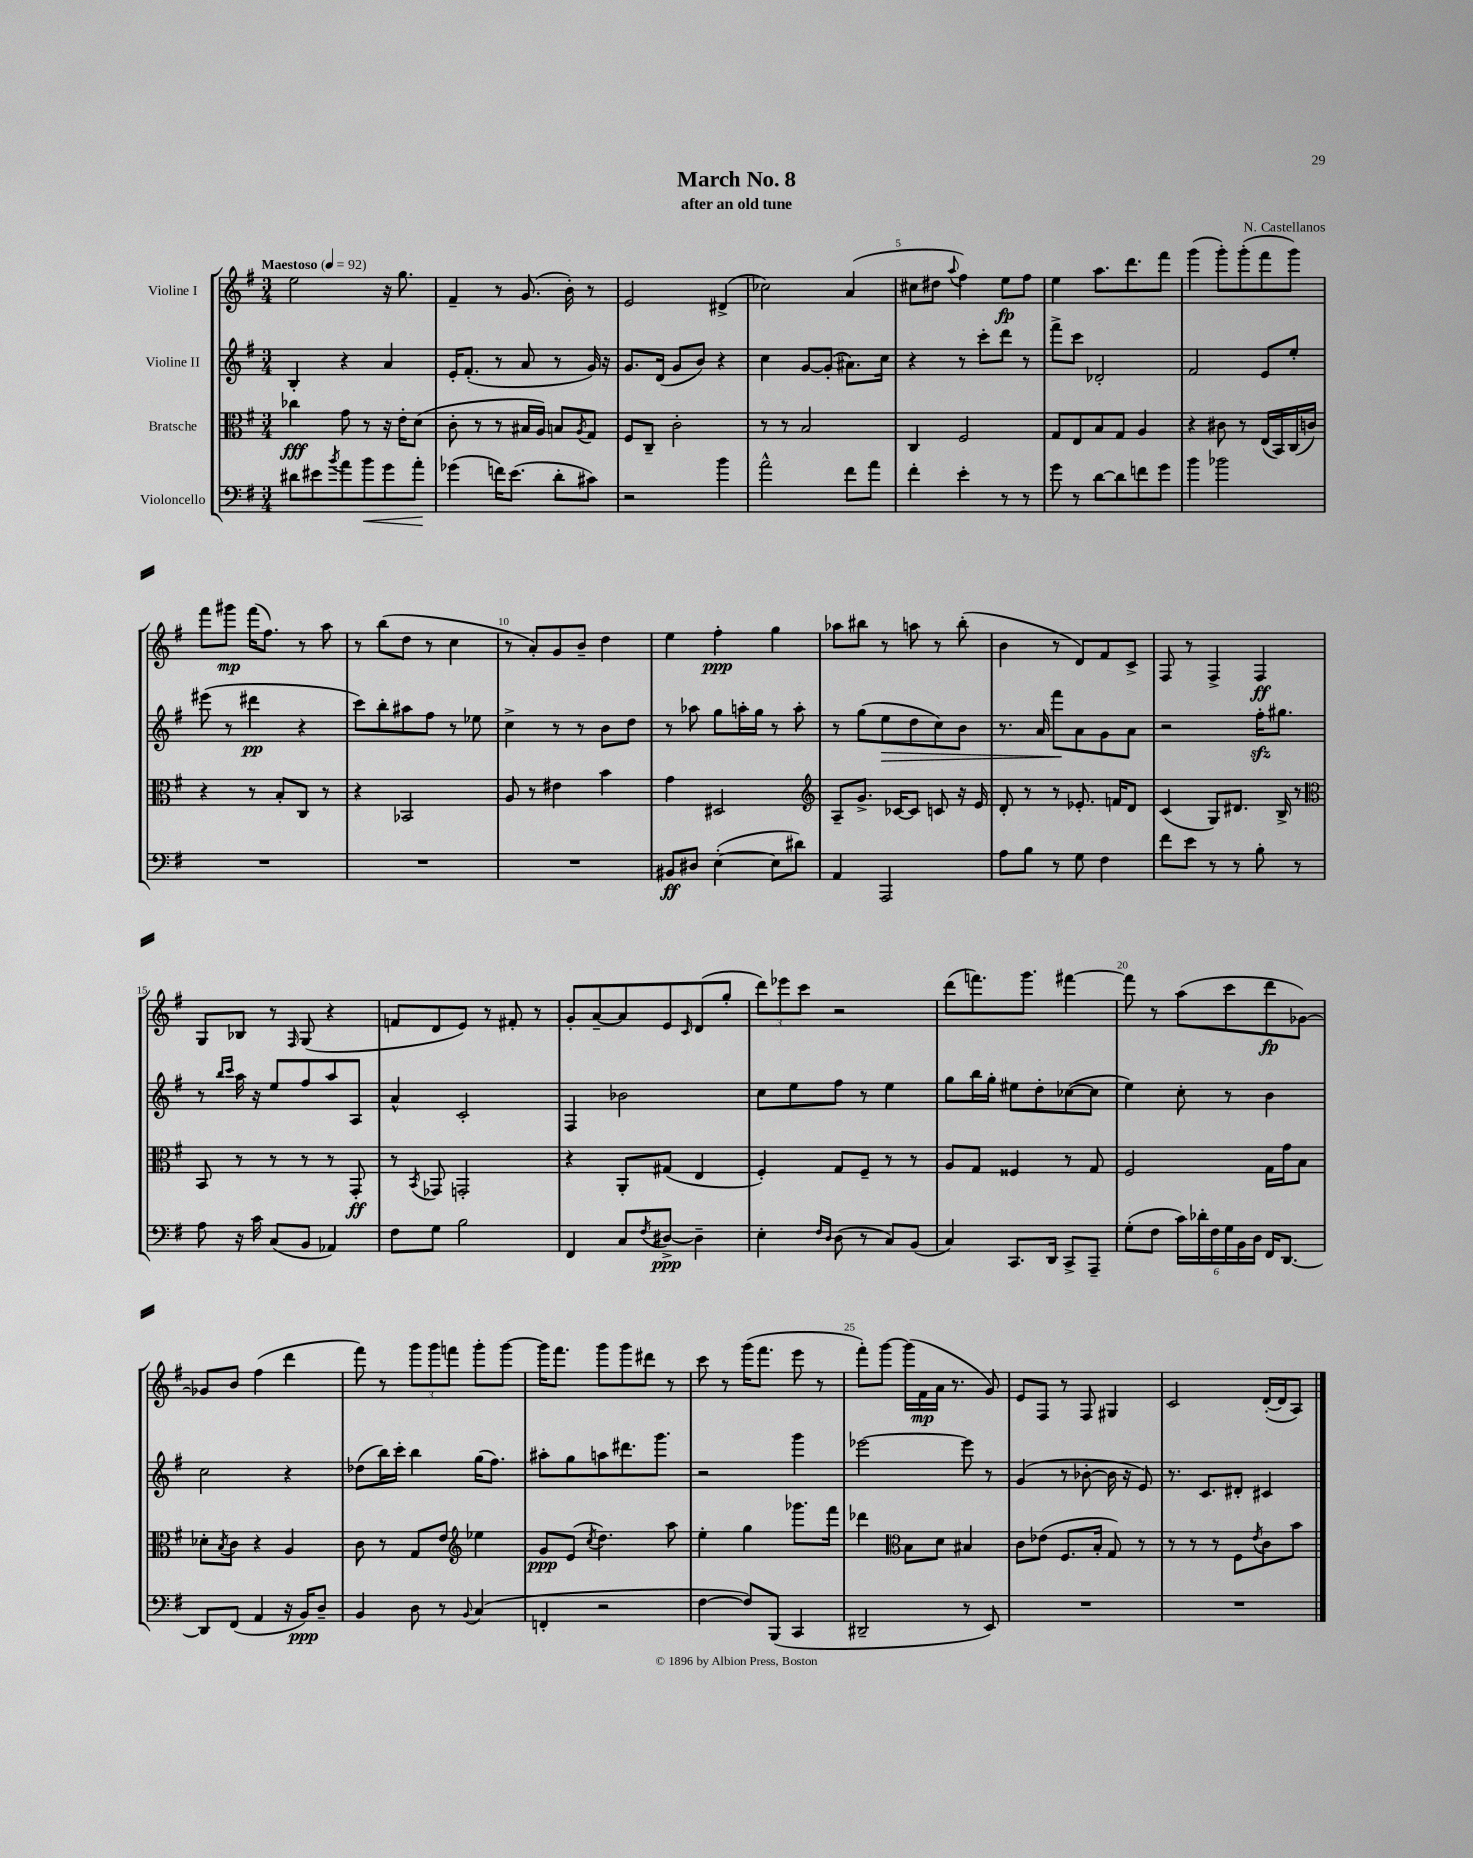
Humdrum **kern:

**kern	**dynam	**kern	**dynam	**kern	**dynam	**kern	**dynam
*part4	*part4	*part3	*part3	*part2	*part2	*part1	*part1
*staff4	*staff4	*staff3	*staff3	*staff2	*staff2	*staff1	*staff1
*I"Violoncello	*	*I"Bratsche	*	*I"Violine II	*	*I"Violine I	*
*clefF4	*	*clefC3	*	*clefG2	*	*clefG2	*
*k[f#]	*	*k[f#]	*	*k[f#]	*	*k[f#]	*
*M3/4	*	*M3/4	*	*M3/4	*	*M3/4	*
*MM92	*	*MM92	*	*MM92	*	*MM92	*
=1	=1	=1	=1	=1	=1	=1	=1
!	!	!	!	!	!	!LO:TX:a:B:t=Maestoso	!
8d#X\L	.	4cc-X\	fff	4B'/	.	2ee\	.
8e#X\	.	.	.	.	.	.	.
8qb/	.	.	.	.	.	.	.
8a\	.	8g\	.	4r	.	.	.
!	!LO:HP:b	!	!	!	!	!	!
8b\	<	8r	.	.	.	.	.
8g\	.	16r	.	4a/	.	16r	.
.	.	16e'\KL	.	.	.	8.gg\	.
8a'\J	.	(8d\J	.	.	.	.	.
.	[	.	.	.	.	.	.
=2	=2	=2	=2	=2	=2	=2	=2
(4g-X\	.	8c'\	.	16e'/KL	.	4f#~/	.
.	.	.	.	(8.f#'/J	.	.	.
.	.	8r	.	.	.	.	.
16fn\KL)	.	8r	.	8r	.	8r	.
(8.e\J	.	.	.	.	.	.	.
.	.	16B#X/LL	.	8a/	.	(8.g/	.
.	.	16A/JJ)	.	.	.	.	.
8d'\L	.	8Bn/L	.	8r	.	.	.
.	.	.	.	.	.	16b'\)	.
.	.	8qA/	.	.	.	.	.
8c#X\J)	.	8G/J	.	16g/)	.	8r	.
.	.	.	.	16r	.	.	.
=3	=3	=3	=3	=3	=3	=3	=3
2r	.	8F#/L	.	8.g/L	.	2e/	.
.	.	8C~/J	.	.	.	.	.
.	.	.	.	(16d/Jk	.	.	.
.	.	2c'\	.	8g/L	.	.	.
.	.	.	.	8b/J)	.	.	.
4b\	.	.	.	4r	.	(4d#X^/	.
=4	=4	=4	=4	=4	=4	=4	=4
2a^^\	.	8r	.	4cc\	.	2cc-X\)	.
.	.	8r	.	.	.	.	.
.	.	2B/	.	[8g/L	.	.	.
.	.	.	.	(8g'/J]	.	.	.
8f#\L	.	.	.	8.a#X\L)	.	(4a/	.
8a\J	.	.	.	.	.	.	.
.	.	.	.	16cc\Jk	.	.	.
=5	=5	=5	=5	=5	=5	=5	=5
4f#'\	.	4C/	.	4r	.	8cc#X\L	.
.	.	.	.	.	.	8dd#X\J	.
.	.	.	.	.	.	8qqaa/	.
4e'\	.	2F#/	.	8r	.	4ff#\)	.
.	.	.	.	8ccc'\L	.	.	.
8r	.	.	.	8ddd\J	.	8ee\L	fp
8r	.	.	.	8r	.	8ff#\J	.
=6	=6	=6	=6	=6	=6	=6	=6
8g\	.	8G/L	.	8fff#^\L	.	4ee\	.
8r	.	8E/	.	8ccc\J	.	.	.
[8d\L	.	8B/	.	2d-X'/	.	8.aa\L	.
8d\]	.	8G/J	.	.	.	.	.
.	.	.	.	.	.	8.ddd\	.
8fn\	.	4A/	.	.	.	.	.
8g\J	.	.	.	.	.	8fff#\J	.
=7	=7	=7	=7	=7	=7	=7	=7
4b\	.	4r	.	2f#/	.	(4ggg\	.
2b-X\	.	8c#X\	.	.	.	8ggg'\L)	.
.	.	8r	.	.	.	(8ggg'\	.
.	.	(16E/LL	.	8e/L	.	8fff#\	.
.	.	16BB/)	.	.	.	.	.
.	.	(16C/	.	8ee'/J	.	8ggg\J)	.
.	.	16cn/JJ)	.	.	.	.	.
!!LO:LB:g=z
=8	=8	=8	=8	=8	=8	=8	=8
2.r	.	4r	.	(8eee#X\	.	8fff#\L	.
.	.	.	.	8r	.	8ggg#X\J	mp
.	.	8r	.	4ddd#X\	pp	(16fff#\KL	.
.	.	.	.	.	.	8.ff#\J)	.
.	.	8B'/L	.	.	.	.	.
.	.	8C/J	.	4r	.	8r	.
.	.	8r	.	.	.	8aa\	.
=9	=9	=9	=9	=9	=9	=9	=9
2.r	.	4r	.	8ccc\L)	.	8r	.
.	.	.	.	8bb'\	.	(8bb\L	.
.	.	2BB-X/	.	8aa#X\	.	8dd\J	.
.	.	.	.	8ff#\J	.	8r	.
.	.	.	.	8r	.	4cc\	.
.	.	.	.	8ee-X\	.	.	.
=10	=10	=10	=10	=10	=10	=10	=10
2.r	.	8A/	.	4cc^\	.	8r	.
.	.	8r	.	.	.	8a'/L)	.
.	.	4e#X\	.	8r	.	8g/	.
.	.	.	.	8r	.	8b~/J	.
.	.	4b\	.	8b\L	.	4dd\	.
.	.	.	.	8dd\J	.	.	.
=11	=11	=11	=11	=11	=11	=11	=11
8BB#X/L	ff	4g\	.	8r	.	4ee\	.
8D#X/J	.	.	.	8aa-X\	.	.	.
([4E'\	.	2D#X/	.	8gg\L	.	4ff#'\	ppp
.	.	.	.	16aan'\L	.	.	.
.	.	.	.	16gg\JJ	.	.	.
8E\L]	.	.	.	8r	.	4gg\	.
8d#X\J)	.	.	.	8aa'\	.	.	.
=12	=12	=12	=12	=12	=12	=12	=12
*	*	*clefG2	*	*	*	*	*
4AA/	.	8A~/L	.	8r	.	8aa-X\L	.
.	.	8.g^/J	.	(8gg\L	.	8bb#X\J	.
!	!	!	!	!	!LO:HP:b	!	!
2AAA/	.	.	.	8ee\	>	8r	.
.	.	[16c-X/KL	.	.	.	.	.
.	.	8c-/J]	.	8dd\	.	8aan\	.
.	.	8cn/	.	8cc\)	.	8r	.
.	.	16r	.	8b\J	.	(8bb#'\	.
.	.	16e/	.	.	.	.	.
=13	=13	=13	=13	=13	=13	=13	=13
8A\L	.	8d'/	.	8.r	.	4b\	.
8B\J	.	8r	.	.	.	.	.
.	.	.	.	16a/	.	.	.
8r	.	8r	.	8fff#\L	.	8r	.
8G\	.	8.e-X'/	.	8a\	]	8d/L)	.
4F#\	.	.	.	8g\	.	8f#/	.
.	.	16fn/KL	.	.	.	.	.
.	.	8d/J	.	8a\J	.	8c^/J	.
=14	=14	=14	=14	=14	=14	=14	=14
8f#\L	.	(4c/	.	2r	.	8F#/	.
8e\J	.	.	.	.	.	8r	.
8r	.	8G/L)	.	.	.	4F#^/	.
8r	.	8.d#X/J	.	.	.	.	.
8B'\	.	.	.	16ff#zz'\KL	.	4F#/	ff
.	.	16B^/	.	8.gg#X\J	.	.	.
8r	.	8r	.	.	.	.	.
!!LO:LB:g=z
=15	=15	=15	=15	=15	=15	=15	=15
*	*	*clefC3	*	*	*	*	*
8A\	.	8BB/	.	8r	.	8G/L	.
.	.	.	.	16qqbb/LL	.	.	.
.	.	.	.	16qqccc/JJ	.	.	.
16r	.	8r	.	16aa\	.	8B-X/J	.
16c\	.	.	.	16r	.	.	.
(8C/L	.	8r	.	8ee/L	.	8r	.
.	.	.	.	.	.	16qqF#/	.
8BB/J	.	8r	.	8ff#/	.	(8G/	.
4AA-X/)	.	8r	.	8aa/	.	4r	.
.	.	8GG'/	ff	8A/J	.	.	.
=16	=16	=16	=16	=16	=16	=16	=16
8F#\L	.	8r	.	4a^^/	.	8fn/L	.
.	.	8qBB/	.	.	.	.	.
8G\J	.	8GG-X/	.	.	.	8d/	.
2B\	.	2GGn'/	.	2c'/	.	8e/J)	.
.	.	.	.	.	.	8r	.
.	.	.	.	.	.	8f#X'/	.
.	.	.	.	.	.	8r	.
=17	=17	=17	=17	=17	=17	=17	=17
4FF#/	.	4r	.	4F#/	.	8g'/L	.
.	.	.	.	.	.	[8a~/	.
8C/L	.	8AA'/L	.	2b-X\	.	8a/]	.
8qF#/	.	.	.	.	.	.	.
[8D#X^/J	ppp	(8G#X/J	.	.	.	8e/	.
.	.	.	.	.	.	16qqc/	.
4D#~\]	.	4E/	.	.	.	(8d/	.
.	.	.	.	.	.	8gg'/J	.
=18	=18	=18	=18	=18	=18	=18	=18
4E'\	.	4F#'/)	.	8cc\L	.	12ddd\L)	.
.	.	.	.	.	.	12eee-X\	.
.	.	.	.	8ee\	.	.	.
.	.	.	.	.	.	12ccc\J	.
16qqF#/LL	.	.	.	.	.	.	.
16qqD/JJ	.	.	.	.	.	.	.
(8D\	.	8G/L	.	8ff#\J	.	2r	.
8r	.	8F#~/J	.	8r	.	.	.
8C/L)	.	8r	.	4ee\	.	.	.
(8BB/J	.	8r	.	.	.	.	.
=19	=19	=19	=19	=19	=19	=19	=19
4C/)	.	8A/L	.	8gg\L	.	(8ddd\L	.
.	.	8G/J	.	16bb\L	.	8.fffn\)	.
.	.	.	.	16gg'\JJ	.	.	.
8.CC/L	.	4F##X/	.	8ee#X\L	.	.	.
.	.	.	.	.	.	8.ggg\J	.
.	.	.	.	8dd'\	.	.	.
16DD/Jk	.	.	.	.	.	.	.
8CC^/L	.	8r	.	([8cc-X\	.	[4fff#X\	.
8AAA~/J	.	8G/	.	8cc-\J]	.	.	.
=20	=20	=20	=20	=20	=20	=20	=20
(8G'\L	.	2F#/	.	4ee\)	.	8fff#\]	.
8F#\J	.	.	.	.	.	8r	.
24c\LL)	.	.	.	8cc'\	.	(8aa\L	.
24d-X'\	.	.	.	.	.	.	.
24F#\	.	.	.	.	.	.	.
24G\	.	.	.	8r	.	8ccc\	.
24BB\	.	.	.	.	.	.	.
24D\JJ	.	.	.	.	.	.	.
16FF#/KL	.	16G\LL	.	4b\	.	8ddd\	fp
[8.DD/J	.	16g\J	.	.	.	.	.
.	.	8B\J	.	.	.	[8g-X\J)	.
!!LO:LB:g=z
=21	=21	=21	=21	=21	=21	=21	=21
8DD/L]	.	8d-X'\L	.	2cc\	.	8g-X/L]	.
.	.	8qB/	.	.	.	.	.
(8FF#/J	.	8c\J	.	.	.	8b/J	.
4AA/	.	4r	.	.	.	(4ff#\	.
16r	.	4A/	.	4r	.	4ddd\	.
16BB/KL)	ppp	.	.	.	.	.	.
8D~/J	.	.	.	.	.	.	.
=22	=22	=22	=22	=22	=22	=22	=22
4BB/	.	8c\	.	(8dd-X\L	.	8fff#\)	.
.	.	8r	.	16bb\L)	.	8r	.
.	.	.	.	16ccc'\JJ	.	.	.
8D\	.	8G/L	.	4bb\	.	12ggg\L	.
.	.	.	.	.	.	12ggg\	.
8r	.	8e/J	.	.	.	.	.
.	.	.	.	.	.	12fffn\J	.
8qqBB/	.	.	.	.	.	.	.
*	*	*clefG2	*	*	*	*	*
(4C/	.	4ee-X\	.	(16gg\KL	.	8ggg'\L	.
.	.	.	.	8.ff#\J)	.	.	.
.	.	.	.	.	.	[8ggg\J	.
=23	=23	=23	=23	=23	=23	=23	=23
4FFn'/	.	8g/L	ppp	8aa#X'\L	.	16ggg\KL]	.
.	.	.	.	.	.	8.fff#\J	.
.	.	(8e/J	.	8gg\	.	.	.
.	.	8qcc/	.	.	.	.	.
2r	.	4.dd\)	.	8aan\	.	8ggg\L	.
.	.	.	.	8.ddd#X\	.	8ggg\	.
.	.	.	.	.	.	8ddd#X\J	.
.	.	.	.	8.ggg\J	.	.	.
.	.	8aa\	.	.	.	8r	.
=24	=24	=24	=24	=24	=24	=24	=24
[4F#\	.	4ee'\	.	2r	.	8ccc\	.
.	.	.	.	.	.	8r	.
8F#/L])	.	4gg\	.	.	.	(16ggg\KL	.
.	.	.	.	.	.	8.fff#\J	.
(8BBB/J	.	.	.	.	.	.	.
4CC/	.	8.ggg-X\L	.	4ggg\	.	8eee\	.
.	.	.	.	.	.	8r	.
.	.	16fff#\Jk	.	.	.	.	.
=25	=25	=25	=25	=25	=25	=25	=25
2DD#X~/	.	4ddd-X\	.	[2eee-X\	.	8fff#'\L)	.
.	.	.	.	.	.	[8ggg\J	.
*	*	*clefC3	*	*	*	*	*
.	.	8B\L	.	.	.	(16ggg\LL]	.
.	.	.	.	.	.	16f#\	mp
.	.	8d\J	.	.	.	16a\JJ	.
.	.	.	.	.	.	8.r	.
8r	.	4B#X/	.	8eee-\]	.	.	.
8EE/)	.	.	.	8r	.	8g/)	.
=26	=26	=26	=26	=26	=26	=26	=26
2.r	.	8c\L	.	(4g/	.	8e/L	.
.	.	(8e-X\J	.	.	.	8F#/J	.
.	.	8.F#/L	.	8r	.	8r	.
.	.	.	.	[8b-X'\	.	8F#/	.
.	.	16B'/Jk	.	.	.	.	.
.	.	8G/)	.	16b-\]	.	4G#X/	.
.	.	.	.	16r	.	.	.
.	.	8r	.	8e/)	.	.	.
=27	=27	=27	=27	=27	=27	=27	=27
2.r	.	8r	.	8.r	.	2c/	.
.	.	8r	.	.	.	.	.
.	.	.	.	8.c/L	.	.	.
.	.	8r	.	.	.	.	.
.	.	8F#\L	.	8d#X'/J	.	.	.
.	.	8qe/	.	.	.	.	.
.	.	8c\	.	4c#X/	.	([16d'/LL	.
.	.	.	.	.	.	16d/J]	.
.	.	8b\J	.	.	.	8A/J)	.
==	==	==	==	==	==	==	==
*-	*-	*-	*-	*-	*-	*-	*-
